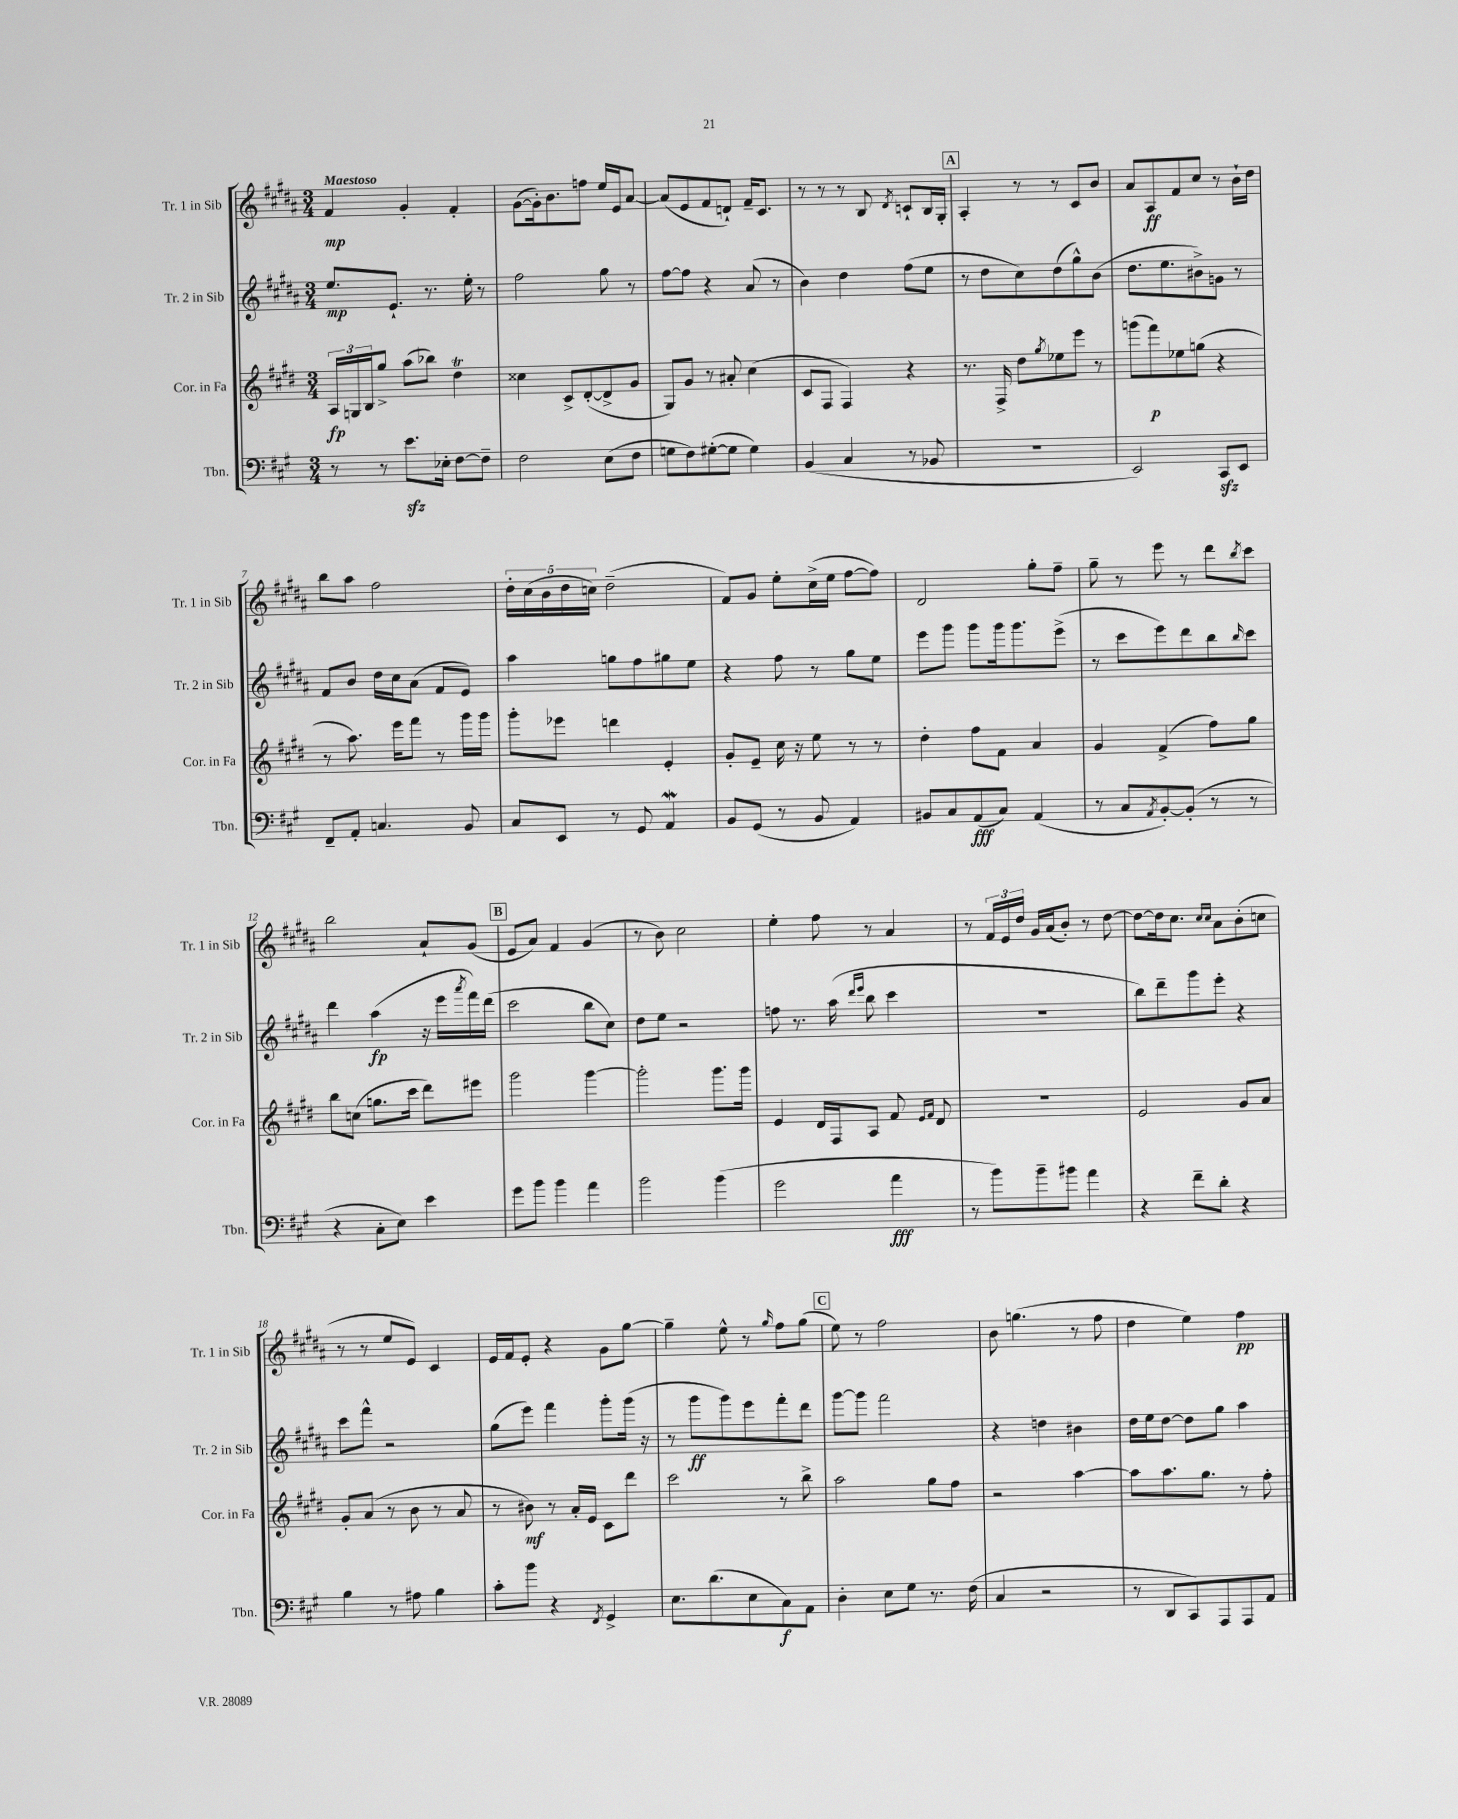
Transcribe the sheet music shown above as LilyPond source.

<<
\new StaffGroup <<
\new Staff = "s0" \with { instrumentName = "Tr. 1 in Sib" shortInstrumentName = "Tr. 1 in Sib" } {
    \clef treble \key b \major \numericTimeSignature \time 3/4 \tempo "Maestoso"
    fis'4\mp gis'4-. fis'4-. |
    gis'8~( gis'16-.) b'8. f''8 e''16 e'16 ais'8~ |
    ais'8( e'8 fis'8 d'8-!) fis'16-- cis'8. |
    r8 r8 r8 b8 \acciaccatura { dis'8 } c'8-! b16 gis16-. |
    \mark \markup { \box "A" } ais4-. r8 r8 cis'8 b'8 |
    ais'8 ais8\ff fis'8 cis''8 r8 b'16-! dis''16 |
    b''8 ais''8 fis''2 |
    \tuplet 5/4 { dis''16-. cis''16( b'16 dis''16 c''16) } dis''2--( |
    fis'8) gis'8 e''8-. cis''16->( e''16 fis''8~ fis''8) |
    dis'2 gis''8-. fis''8-- |
    gis''8-- r8 e'''8 r8 dis'''8 \acciaccatura { b''8 } cis'''8 |
    b''2 ais'8-! gis'8( |
    \mark \markup { \box "B" } e'8 ais'8) fis'4 gis'4( |
    r8 b'8) cis''2 |
    e''4-. fis''8 r8 ais'4 |
    r8 \tuplet 3/2 { fis'16 e'16 dis''16 } gis'16 ais'16( b'8-.) r8 dis''8~ |
    dis''8~ dis''16 cis''8. \grace { cis''16 cis''16 } ais'8 b'8-.( c''8 |
    r8 r8 e''8 e'8) cis'4 |
    e'16 fis'16 e'8-. r4 gis'8 gis''8~ |
    gis''4-- e''8-^ r8 \grace { gis''16 } fis''8 gis''8( |
    \mark \markup { \box "C" } e''8) r8 fis''2 |
    b'8 g''4.( r8 fis''8 |
    dis''4 e''4) fis''4\pp \bar "|." |
}
\new Staff = "s1" \with { instrumentName = "Tr. 2 in Sib" shortInstrumentName = "Tr. 2 in Sib" } {
    \clef treble \key b \major \numericTimeSignature \time 3/4
    e''8.\mp e'8.-! r8. e''16-. r8 |
    fis''2 gis''8 r8 |
    fis''8~ fis''8 r4 ais'8( r8 |
    b'4) dis''4 fis''8( e''8 |
    \mark \markup { \box "A" } r8 dis''8 cis''8) dis''8( gis''8-^) b'8( |
    dis''8. e''8. bis'8->) g'8 r8 |
    fis'8 b'8 dis''16 cis''16 ais'8( fis'8 e'8) |
    ais''4 g''8 fis''8 gis''8 e''8 |
    r4 fis''8 r8 gis''8 e''8 |
    e'''8 gis'''8 gis'''8 gis'''16 gis'''8. e'''8->( |
    r8 cis'''8 e'''8) dis'''8 b''8 \grace { b''16 } cis'''8 |
    dis'''4 ais''4\fp( r16 e'''16 \acciaccatura { ais'''8 } fis'''16) dis'''16( |
    \mark \markup { \box "B" } cis'''2 b''8 cis''8) |
    dis''8 e''8 r2 |
    f''8 r8. ais''16( \grace { dis'''16 e'''16 } b''8 cis'''4 |
    R2. |
    b''8) dis'''8-- gis'''8 e'''8-. r4 |
    cis'''8 fis'''8-^ r2 |
    gis''8( e'''8) fis'''4 gis'''8-. gis'''16( r16 |
    r8 gis'''8\ff gis'''8) e'''8 fis'''8-. dis'''8 |
    \mark \markup { \box "C" } gis'''8~ gis'''8 fis'''2 |
    r4 d''4 bis'4 |
    dis''16 e''16 dis''8~ dis''8 gis''8 ais''4 \bar "|." |
}
\new Staff = "s2" \with { instrumentName = "Cor. in Fa" shortInstrumentName = "Cor. in Fa" } {
    \clef treble \key e \major \numericTimeSignature \time 3/4
    \tuplet 3/2 { a16\fp g16 b16 } gis''8-> a''8( bes''8) dis''4\trill |
    cisis''4 cis'8-> dis'8~-.( dis'8-> gis'8 |
    gis8) gis'8 r8 ais'8-. cis''4( |
    cis'8 fis8 fis4) r4 |
    \mark \markup { \box "A" } r8. fis16-> dis''8 \acciaccatura { gis''8 } ees''8 e'''8 r8 |
    g'''8( fis'''8\p) ees''8 g''8( r4 |
    r8 a''8.) e'''16 fis'''8 r8 gis'''16 gis'''16 |
    gis'''8-. ees'''8 d'''4 e'4-. |
    gis'8-. e'8-- cis''16 r16 e''8 r8 r8 |
    dis''4-. fis''8 fis'8 a'4 |
    gis'4 fis'4->( fis''8) gis''8 |
    b''8 c''8( g''8. cis'''16 dis'''8) eis'''8 |
    \mark \markup { \box "B" } gis'''2 gis'''4~ |
    gis'''2-. gis'''8. gis'''16 |
    e'4 dis'16 fis16 a8 fis'8 \grace { e'16 fis'16 } dis'8 |
    R2. |
    e'2 gis'8 a'8 |
    gis'8-. a'8( r8 b'8 r8 a'8 |
    r8 bis'8\mf) r8 a'16-. e'16 cis'8 dis'''8 |
    cis'''2 r8 b''8-> |
    \mark \markup { \box "C" } a''2 gis''8 fis''8 |
    r2 a''4~ |
    a''8 a''8. gis''8. r8 fis''8-. \bar "|." |
}
\new Staff = "s3" \with { instrumentName = "Tbn." shortInstrumentName = "Tbn." } {
    \clef bass \key a \major \numericTimeSignature \time 3/4
    r8 r8 e'8.\sfz ees16-. fis8~ fis8-- |
    fis2 e8( fis8 |
    g8 fis8) gis8~-.( gis8 gis4) |
    b,4( cis4 r8 bes,8 |
    \mark \markup { \box "A" } R2. |
    e,2) cis,8\sfz e,8 |
    fis,8-- a,8-. c4. b,8 |
    cis8 e,8 r8 gis,8 a,4\mordent |
    b,8 gis,8( r8 b,8 a,4) |
    bis,8 cis8 a,8\fff( cis8) a,4( |
    r8 cis8 \acciaccatura { a,8 } b,8~-.) b,8-.( r8 r8 |
    r4 cis8-. e8) e'4 |
    \mark \markup { \box "B" } gis'8 b'8 b'4 a'4 |
    b'2 b'4( |
    gis'2 a'4\fff |
    r8 b'8) b'8-- bis'8 a'4 |
    r4 fis'8-- d'8-. r4 |
    b4 r8 ais8 b4 |
    cis'8-. b'8 r4 \acciaccatura { fis,8 } gis,4-> |
    e8. d'8.( e8 cis8\f) a,8 |
    \mark \markup { \box "C" } d4-. e8 gis8 r8. fis16( |
    cis4 r2 |
    r8 d,8 cis,8) a,,8 a,,8 a,8 \bar "|." |
}
>>
>>
